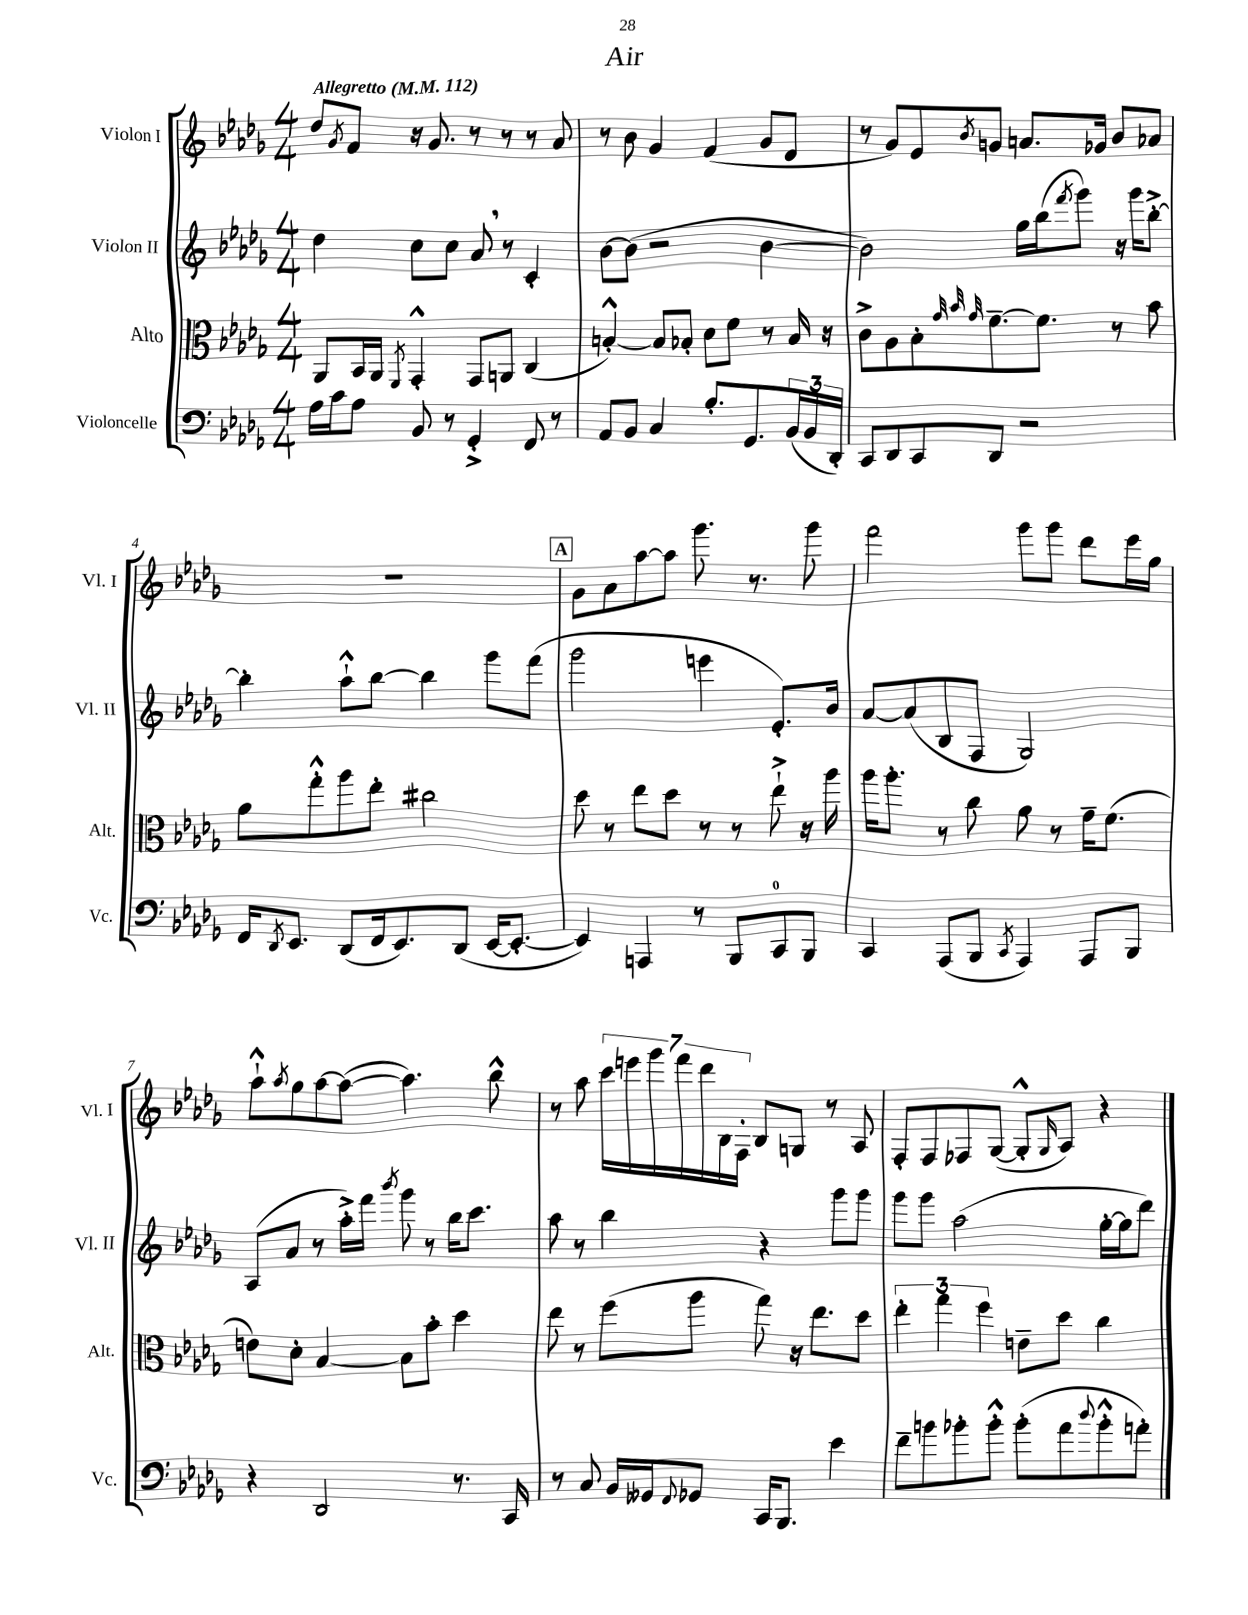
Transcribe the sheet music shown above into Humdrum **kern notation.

**kern	**kern	**kern	**kern
*part4	*part3	*part2	*part1
*staff4	*staff3	*staff2	*staff1
*I"Violoncelle	*I"Alto	*I"Violon II	*I"Violon I
*I'Vc.	*I'Alt.	*I'Vl. II	*I'Vl. I
*clefF4	*clefC3	*clefG2	*clefG2
*k[b-e-a-d-g-]	*k[b-e-a-d-g-]	*k[b-e-a-d-g-]	*k[b-e-a-d-g-]
*M4/4	*M4/4	*M4/4	*M4/4
*MM112	*MM112	*MM112	*MM112
=1	=1	=1	=1
!	!	!	!LO:TX:a:B:t=Allegretto
16A-\LL	8AA-/L	4dd-\	8dd-/L
16c\J	.	.	.
.	.	.	8qg-/
8A-\J	16BB-/L	.	8f/J
.	16AA-/JJ	.	.
.	8qFF/	.	.
8BB-/	4GG-'^^/	8cc\L	16r
.	.	.	8.g-/
8r	.	8cc\J	.
4GG-'^/	8GG-/L	8a-,/	8r
.	8AAn/J	8r	8r
8FF/	(4C/	4c'/	8r
8r	.	.	8a-/
=2	=2	=2	=2
8AA-/L	[4Bn'^^/)	[8b-\L	8r
8BB-/J	.	(8b-\J]	8b-\
4C/	8B/L]	2r	4g-/
.	8B-X'/J	.	.
8.B-'/L	8d-\L	.	(4f/
.	8f\J	.	.
8.GG-/	.	.	.
.	8r	[4b-\	8g-/L
(24BB-/L	16B-/	.	8d-/J
24BB-/	.	.	.
.	16r	.	.
24DD-'/JJ)	.	.	.
=3	=3	=3	=3
8CC/L	8c^\L	2b-\])	8r
8DD-/	8A-\	.	8g-/L)
8CC/	8B-'\	.	8e-/
.	32qqg-/	.	.
.	32qqb-/	.	.
.	32qqg-/	.	8qb-/
8DD-/J	[8.f~\	.	8gn/J
2r	.	16gg-\LL	8.an/L
.	8.f\J]	(16bb-\J	.
.	.	8qfff/	.
.	.	8ggg-\J)	.
.	.	.	16g-X/Jk
.	8r	16r	8b-/L
.	.	16ggg-\KL	.
.	8b-\	[8bb-'^\J	8a-X/J
!!LO:LB:g=z
=4	=4	=4	=4
16FF/KL	8a-\L	4bb-'\]	1r
8qDD-/	.	.	.
8.EE-/J	.	.	.
.	8gg-'^^\	.	.
(8DD-/L	8aa-\	8aa-`^^\L	.
16FF/k	8ee-'\J	[8bb-\J	.
8.EE-/)	.	.	.
.	2cc#X\	4bb-\]	.
(8DD-/J	.	.	.
[16EE-/KL	.	8ggg-\L	.
8.EE-'/J_	.	.	.
.	.	(8fff\J	.
!!LO:REH:place=s1:t=A
=5	=5	=5	=5
4EE-/])	8dd-\	2ggg-\	8g-\L
.	8r	.	8a-\
4AAAn/	8ee-\L	.	[8aa-\
.	8dd-\J	.	8aa-\J]
8r	8r	4eeen\	8.ggg-\
8BBB-/L	8r	.	.
.	.	.	8.r
8CC/	8ee-`^\	8.e-'/L)	.
8BBB-/J	16r	.	8ggg-\
.	16aa-\	16b-/Jk	.
=6	=6	=6	=6
4CC/	16aa-\KL	[8a-/L	2fff\
.	8.aa-'\J	.	.
.	.	(8a-/]	.
(8AAA-/L	8r	8B-/	.
8BBB-/J	8cc\	8F/J	.
8qCC/	.	.	.
4AAA-/)	8a-\	2G-/)	8ggg-\L
.	8r	.	8ggg-\J
8AAA-/L	16g-~\KL	.	8ddd-\L
.	(8.f\J	.	.
8BBB-/J	.	.	16eee-\L
.	.	.	16gg-\JJ
!!LO:LB:g=z
=7	=7	=7	=7
4r	8en\L)	(8A-/L	8aa-`^^\L
.	.	.	8qaa-/
.	8d-'\J	8a-/J	8gg-\
2DD-/	[4B-/	8r	[8aa-\
.	.	16aa-'^\LL)	(8aa-\J_
.	.	16fff\JJ	.
.	.	8qbbb-/	.
.	8B-\L]	8ggg-\	4.aa-\])
.	8b-'\J	8r	.
8.r	4dd-\	16bb-\KL	.
.	.	8.ccc\J	.
.	.	.	8bb-^^\
16CC/	.	.	.
=8	=8	=8	=8
8r	8ee-\	8aa-\	8r
8C/	8r	8r	8aa-\
16BB-/LL	(8ff\L	4bb-\	28ccc\LL
.	.	.	28eeen\
16GG--X/J	.	.	.
.	.	.	28ggg-\
.	.	.	28fff\
8qqFF/	.	.	.
8GG-X/J	8aa-\J	.	.
.	.	.	28ddd-\
.	.	.	28B-\
.	.	.	28F'\JJ
16CC/KL	8gg-\)	4r	8B-/L
8.BBB-/J	.	.	.
.	16r	.	8Gn/J
.	8.ee-\L	.	.
4e-\	.	8ggg-\L	8r
.	8dd-\J	8ggg-\J	8A-/
=9	=9	=9	=9
8f~\L	6ee-'\	8ggg-\L	8F'/L
8bn\	.	8ggg-\J	8F/
.	6gg-\	.	.
8b-X'\	.	(2aa-\	8F-X/
.	6ff\	.	.
8b-'^^\J	.	.	([8G-/J
(8b-'\L	8en~\L	.	8G-'^^/L]
.	.	.	16qqG-/
8a-\	8dd-\J	.	8A-/J)
8qqdd-/	.	.	.
8b-'^^\	4cc\	[16gg-'\LL	4r
.	.	16gg-\J]	.
8an'\J)	.	8ddd-\J)	.
==	==	==	==
*-	*-	*-	*-
